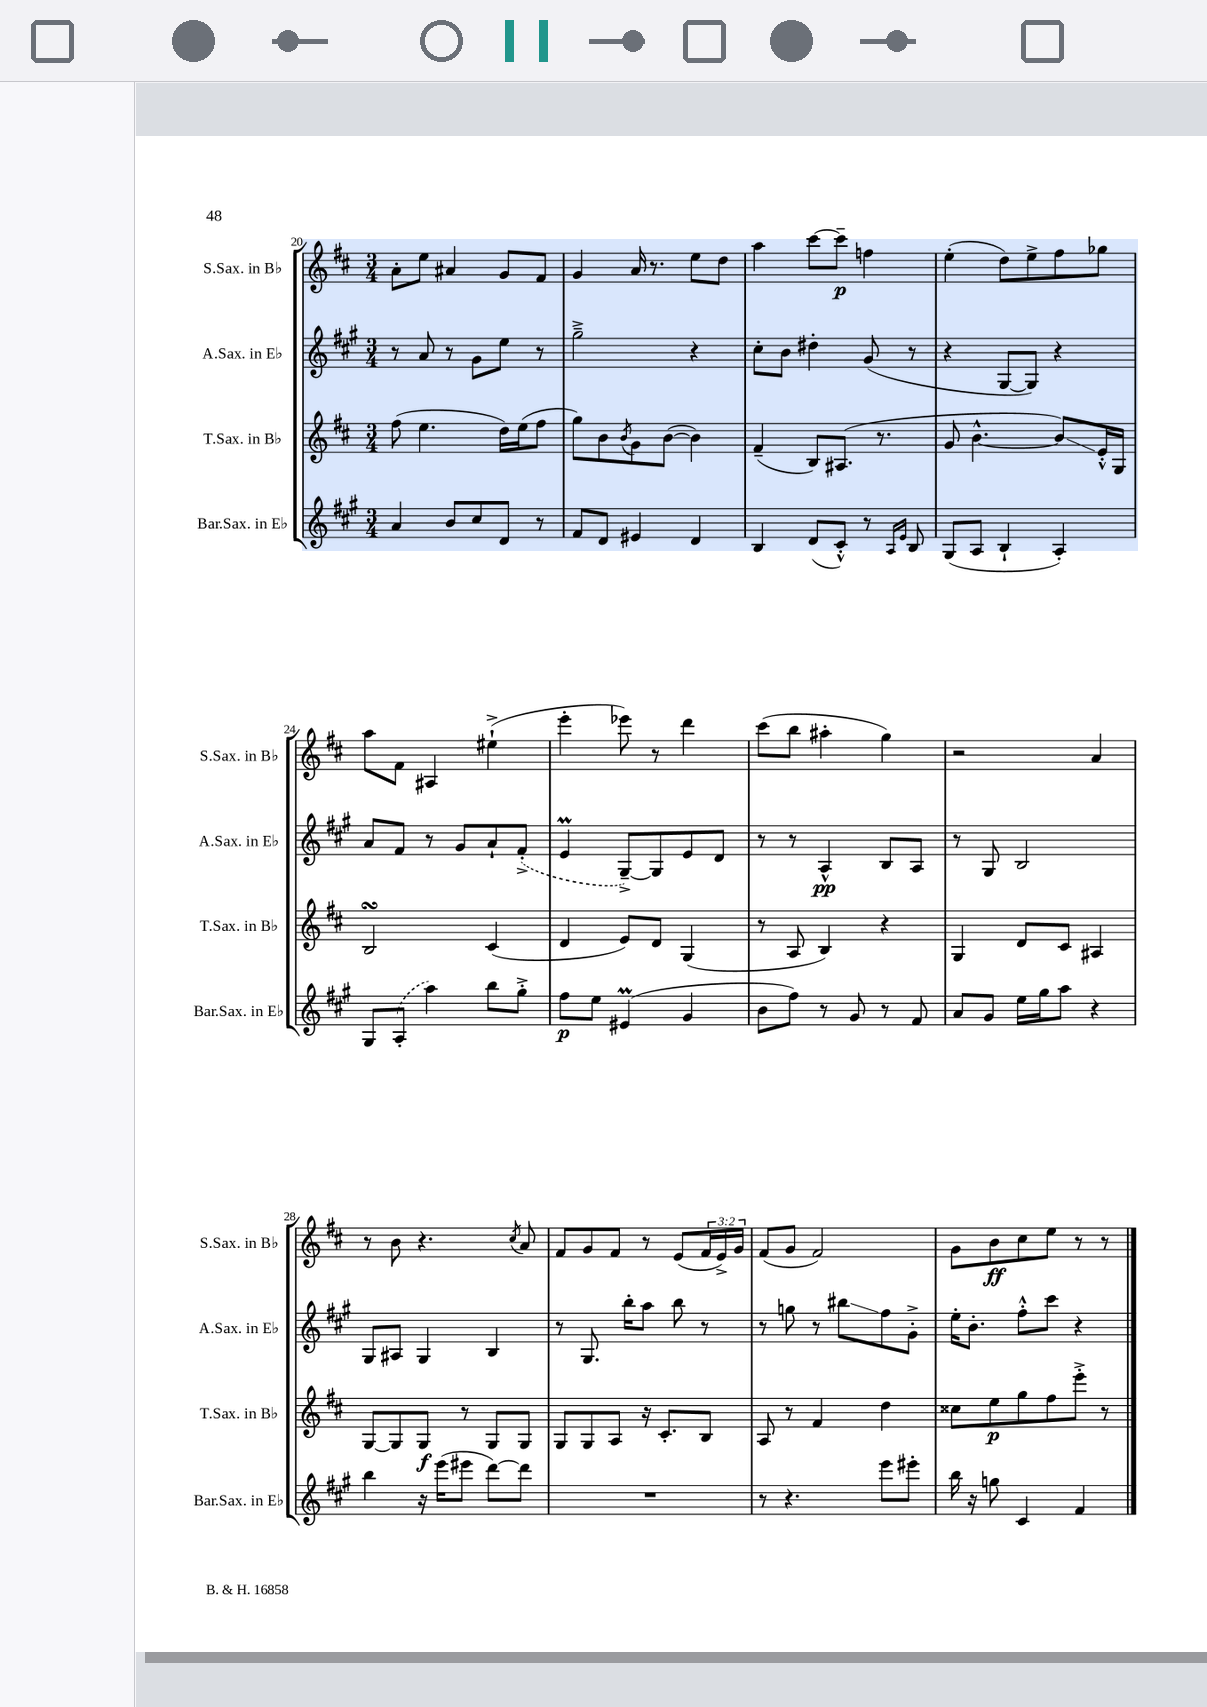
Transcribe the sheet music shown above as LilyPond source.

<<
\new StaffGroup <<
\new Staff = "s0" \with { instrumentName = "S.Sax. in Bb" shortInstrumentName = "S.Sax. in Bb" } {
    \clef treble \key d \major \numericTimeSignature \time 3/4 \override Staff.TupletNumber.text = #tuplet-number::calc-fraction-text
    a'8-. e''8 ais'4 g'8 fis'8 |
    g'4 a'16 r8. e''8 d''8 |
    a''4 cis'''8~ cis'''8--\p f''4 |
    e''4-.( d''8) e''8-> fis''8 ges''8 |
    a''8 fis'8 ais4 eis''4-!->( |
    e'''4-. ees'''8) r8 d'''4 |
    cis'''8( b''8 ais''4-. g''4) |
    r2 a'4 |
    r8 b'8 r4. \acciaccatura { cis''8 } a'8 |
    fis'8 g'8 fis'8 r8 e'8( \tuplet 3/2 { fis'16 e'16->) g'16 } |
    fis'8( g'8 fis'2) |
    g'8 b'8\ff cis''8 e''8 r8 r8 \bar "|." |
}
\new Staff = "s1" \with { instrumentName = "A.Sax. in Eb" shortInstrumentName = "A.Sax. in Eb" } {
    \clef treble \key a \major \numericTimeSignature \time 3/4
    r8 a'8 r8 gis'8 e''8 r8 |
    gis''2---> r4 |
    cis''8-. b'8 dis''4-. gis'8( r8 |
    r4 gis8~ gis8) r4 |
    a'8 fis'8 r8 gis'8 a'8-! \once \slurDashed fis'8-.->( |
    e'4\prall gis8~--->) gis8 e'8 d'8 |
    r8 r8 a4-^\pp b8 a8 |
    r8 gis8 b2 |
    gis8 ais8 gis4 b4 |
    r8 gis8. b''16-. a''8 b''8 r8 |
    r8 g''8 r8 bis''8\glissando fis''8 gis'8-.-> |
    e''16-. b'8.-. fis''8-.-^ cis'''8 r4 \bar "|." |
}
\new Staff = "s2" \with { instrumentName = "T.Sax. in Bb" shortInstrumentName = "T.Sax. in Bb" } {
    \clef treble \key d \major \numericTimeSignature \time 3/4
    fis''8( e''4. d''16) e''16( fis''8 |
    g''8) b'8 \acciaccatura { b'8 } g'8 b'8~( b'4) |
    fis'4--( b8) ais8.( r8. |
    g'8 b'4.~-^ b'8\glissando) e'16-.-^ g16 |
    b2\turn cis'4( |
    d'4 e'8) d'8 g4( |
    r8 a8 b4) r4 |
    g4 d'8 cis'8 ais4 |
    g8~ g8 g8\f r8 g8 g8 |
    g8 g8 a8 r16 cis'8.-. b8 |
    a8 r8 fis'4 d''4 |
    cisis''8 e''8\p g''8 fis''8 e'''8-.-> r8 \bar "|." |
}
\new Staff = "s3" \with { instrumentName = "Bar.Sax. in Eb" shortInstrumentName = "Bar.Sax. in Eb" } {
    \clef treble \key a \major \numericTimeSignature \time 3/4
    a'4 b'8 cis''8 d'8 r8 |
    fis'8 d'8 eis'4 d'4 |
    b4 d'8( cis'8-.-^) r8 \grace { a16 e'16 } b8 |
    gis8( a8 b4-! a4-.) |
    gis8 \once \slurDashed a8-.( a''4) b''8 gis''8-.-> |
    fis''8\p e''8 eis'4\prall( gis'4 |
    b'8 fis''8) r8 gis'8 r8 fis'8 |
    a'8 gis'8 e''16 gis''16 a''8 r4 |
    b''4 r16 e'''16( eis'''8 d'''8~) d'''8 |
    R2. |
    r8 r4. e'''8 eis'''8-. |
    b''16 r16 g''8 cis'4 fis'4 \bar "|." |
}
>>
>>
\layout { \context { \Score currentBarNumber = #20 } }
